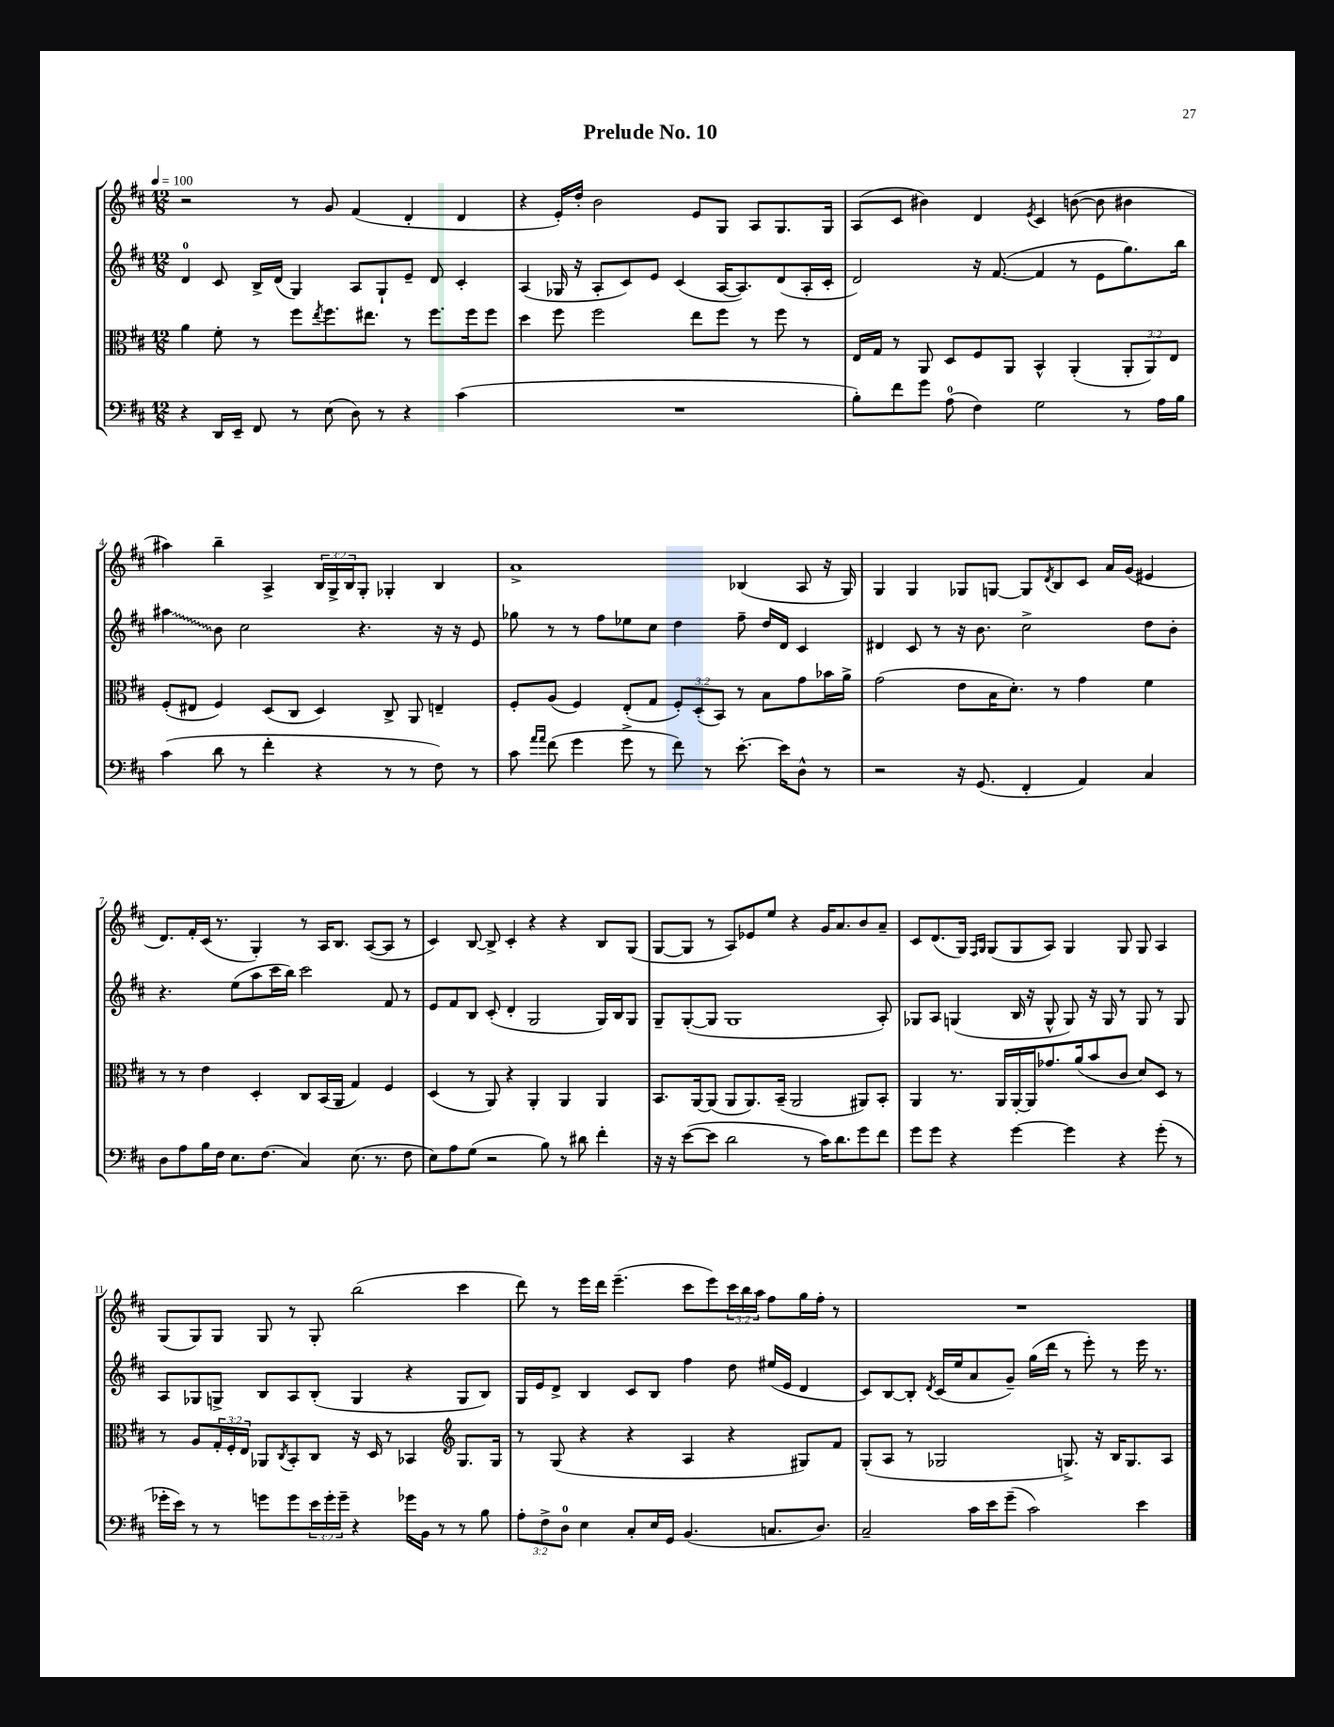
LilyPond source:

\header { title = "Prelude No. 10" }
<<
\new StaffGroup <<
\new Staff = "s0" {
    \clef treble \key d \major \numericTimeSignature \time 12/8 \override Staff.TupletNumber.text = #tuplet-number::calc-fraction-text \tempo 4 = 100
    r2 r8 g'8 fis'4( d'4-. d'4 |
    r4 e'16-.) d''16-. b'2 e'8 g8 a8 g8. g16 |
    a8( cis'8 bis'4) d'4 \acciaccatura { e'8 } cis'4 b'8~( b'8 bis'4 |
    ais''4) b''4-- a4-> \tuplet 3/2 { b16 g16-> b16 } g8-. ges4-. b4 |
    a'1-> bes4( a8 r16 g16) |
    g4 g4 ges8 g8~ g8 \acciaccatura { d'8 } b8 cis'8 a'16 g'16( eis'4 |
    d'8.) fis'16-. cis'16( r8. g4-.) r8 a16 b8. a8~( a8 r8 |
    cis'4) b8~ b8-> cis'4-. r4 r4 b8 g8( |
    g8~ g8 r8 a8) ees'8 e''8 r4 g'16 a'8. b'8 a'8-- |
    cis'8 d'8.( g16) \grace { fis16 g16 } g8( g8 a8) g4 g8 g8 a4 |
    g8( g8) g8 g8 r8 g8-. b''2( cis'''4 |
    d'''8) r8 e'''16 d'''16 e'''4.--( cis'''8 e'''8) \tuplet 3/2 { cis'''16 b''16 a''16 } fis''8 g''16 fis''16-. r8 |
    R1. \bar "|." |
}
\new Staff = "s1" {
    \clef treble \key d \major \numericTimeSignature \time 12/8
    d'4-0 cis'8 b16-> d'16( g4) a8 g8-! e'8-- d'8 cis'4-. |
    a4( ges16 r16 a8-. cis'8) e'8 cis'4( a16~ a8.) d'8( a16-. cis'16-. |
    d'2) r16 fis'8.~( fis'4 r8 e'8 g''8.) b''16 |
    \once \override Glissando.style = #'zigzag ais''4\glissando b'8 cis''2 r4. r16 r16 e'8 |
    ges''8 r8 r8 fis''8 ees''8 cis''8 d''4 fis''8-- d''16 d'16 cis'4 |
    dis'4 cis'8 r8 r16 b'8. cis''2-> d''8 b'8-. |
    r4. e''8( a''8 cis'''16 b''16) cis'''2 fis'8 r8 |
    e'8 fis'8 b8 cis'8-.( d'4-. g2 g16) b16 g8 |
    g8-- g8~-.( g8 g1 a8-.) |
    ges8 a8 g4( b16 r16 g8-^ g8) r16 g16 r8 g8 r8 g8 |
    a8 ges8 g8-> b8 a8 b8-.( g4 r4 g8 b8) |
    g16 e'16 d'8-> b4 cis'8 b8 fis''4 d''8 eis''16( e'16 d'4 |
    cis'8) b8~ b8-. \acciaccatura { d'8 } cis'16( e''16 a'8 g'8--) g''16( d'''16 r8 e'''8-.) r8 e'''16 r8. \bar "|." |
}
\new Staff = "s2" {
    \clef alto \key d \major \numericTimeSignature \time 12/8 \override Staff.TupletNumber.text = #tuplet-number::calc-fraction-text
    a'4 fis'8-. r8 fis''8 \acciaccatura { e''8 } fis''8. eis''8. r8 fis''8. fis''16 fis''8 |
    d''4 fis''8 fis''2 e''8 fis''8 r8 fis''8 r8 |
    e16 g16 r8 a,8 d8 fis8 a,8 b,4-^ a,4-.( \tuplet 3/2 { a,8-. a,8) e8 } |
    fis8-.( eis8 fis4) d8( cis8 d4) cis8-> a,8 e4-- |
    fis8-. a8( fis4) e8-.( g8 \tuplet 3/2 { fis8-.) d8-.( b,8) } r8 b8 g'8 bes'16 a'16-> |
    g'2( e'8 b16 d'8.-.) r8 g'4 fis'4 |
    r8 r8 e'4 d4-. cis8 b,16( a,16 g4) fis4 |
    d4( r8 a,8) r4 a,4-. a,4 a,4 |
    b,8. a,16~ a,8( a,8 a,8.) b,16--( a,2 ais,8) b,8-. |
    a,4 r8. a,16 a,16~-. a,16 ges'8. a'16( b'8 cis'8 d'8) d8 r8 |
    r8 a8 \tuplet 3/2 { g16-. fis16-. e16 } aes,8 \acciaccatura { cis8 } b,8-. cis8 r16 d16 r8 bes,4 \clef treble g8. g16 |
    r8 g8( r4 r4 a4 r4 gis8) fis'8 |
    g8-.( a8 r8 ges2 g8.->) r16 b16 g8. a8 \bar "|." |
}
\new Staff = "s3" {
    \clef bass \key d \major \numericTimeSignature \time 12/8 \override Staff.TupletNumber.text = #tuplet-number::calc-fraction-text
    r4 d,16 e,16-- fis,8 r8 e8( d8) r8 r4 cis'4( |
    R1. |
    b8-.) fis'8 g'8 a8-0( fis4) g2 r8 a16 b16 |
    cis'4( d'8 r8 fis'4-. r4 r8 r8 fis8) r8 |
    cis'8 \grace { a'16 a'16 } fis'8( g'4 g'8-> r8 fis'8) r8 e'8.~-. e'16 d8-^ r8 |
    r2 r16 g,8.( fis,4-. a,4) cis4 |
    d8 a8 b16 fis16 e8. fis8.( cis4) e8.( r8. fis8 |
    e8) a8 g8( r2 b8) r8 dis'8 fis'4-. |
    r16 r16 e'8~( e'8 d'2 r8 cis'16) d'8. g'8 fis'8 |
    g'8 g'8 r4 g'4~ g'4 r4 g'8-.( r8 |
    ges'16-. e'16) r8 r8 g'8 g'8 \tuplet 3/2 { e'16 g'16-. g'16-- } r4 ges'16 b,16 r8 r8 b8 |
    \tuplet 3/2 { a8-. fis8-> d8-0 } e4 cis8-. e16 g,16 b,4.( c8. d8.) |
    cis2-- cis'16 e'16 g'8--( cis'2) e'4 \bar "|." |
}
>>
>>
